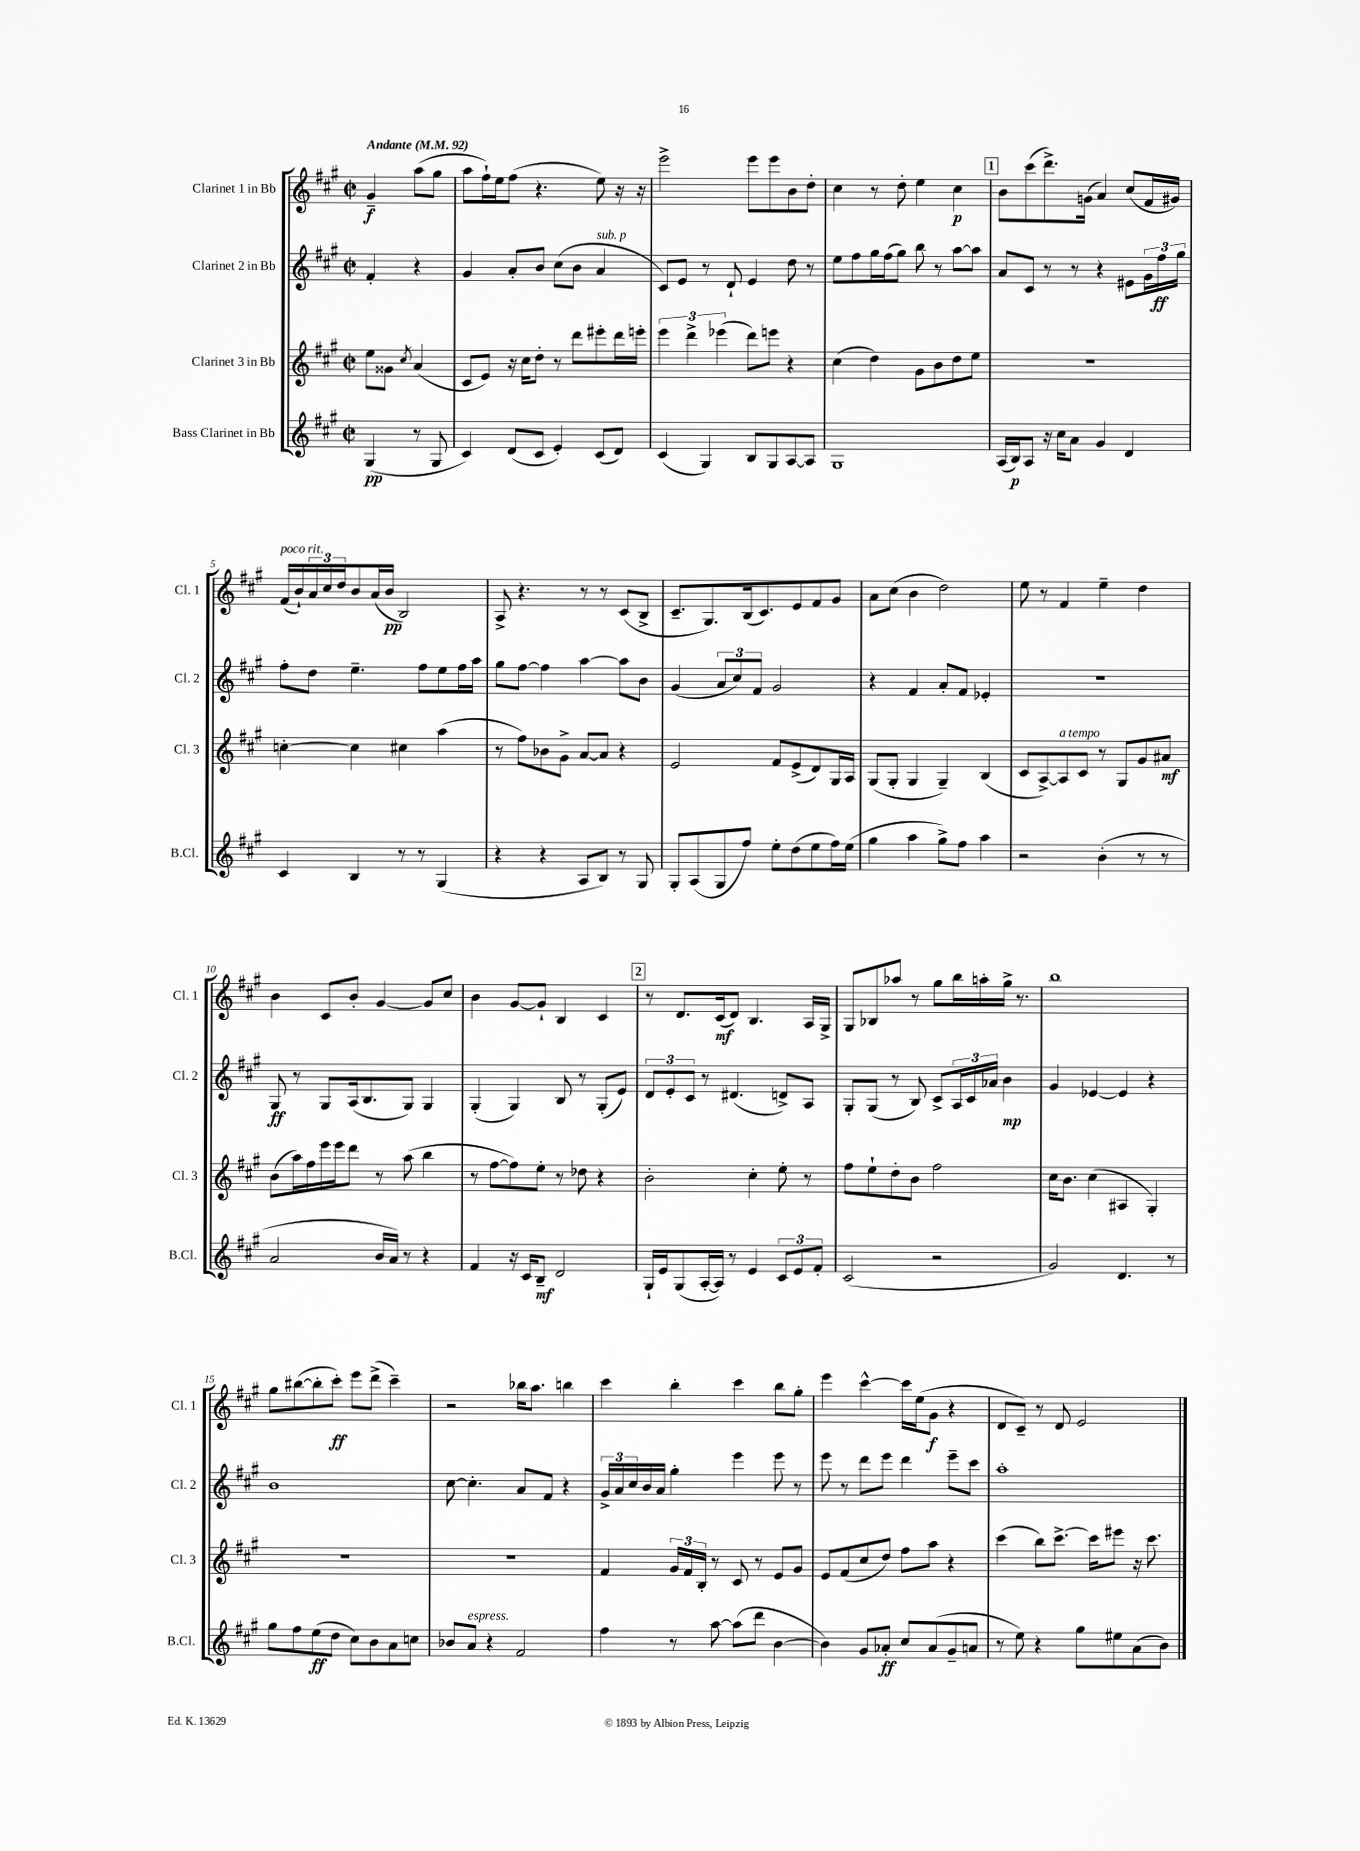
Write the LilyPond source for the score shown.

<<
\new StaffGroup <<
\new Staff = "s0" \with { instrumentName = "Clarinet 1 in Bb" shortInstrumentName = "Cl. 1" } {
    \clef treble \key a \major \defaultTimeSignature \time 2/2 \partial 2 \tempo "Andante" 4 = 92
    gis'4--\f a''8( gis''8 |
    a''8 fis''16-!) e''16 fis''8( r4. e''8) r16 r16 |
    e'''2-> e'''8 e'''8 b'8 d''8-. |
    cis''4 r8 d''8-. e''4 cis''4\p |
    \mark \markup { \box "1" } b'8 cis'''8( d'''8.->) g'16( a'4) cis''8( fis'16 gis'16) |
    fis'16^\markup { \italic "poco rit." }( b'16-!) \tuplet 3/2 { a'16 cis''16 d''16 } b'8 a'16( b'16\pp b2) |
    a8-> r4. r8 r8 cis'8( b8-> |
    cis'8.-- gis8.) b16( cis'8.) e'8 fis'8 gis'8 |
    a'8 cis''8( b'4 d''2) |
    e''8 r8 fis'4 e''4-- d''4 |
    b'4 cis'8 b'8-. gis'4~ gis'8 cis''8 |
    b'4 gis'8~ gis'8-! b4 cis'4 |
    \mark \markup { \box "2" } r8 d'8. cis'16\mf( d'8) b4. a16 gis16-> |
    gis8 bes8 aes''8 r8 gis''8 b''16 a''16-. gis''16-> r8. |
    b''1 |
    gis''8 bis''8~( bis''8-. cis'''8-.\ff) e'''8 d'''8->( cis'''4--) |
    r2 bes''16 a''8. b''4 |
    cis'''4 b''4-. cis'''4 b''8 gis''8-. |
    e'''4 cis'''4~-^ cis'''16 e''16( gis'8\f r4 |
    d'8 cis'8--) r8 d'8 e'2 \bar "|." |
}
\new Staff = "s1" \with { instrumentName = "Clarinet 2 in Bb" shortInstrumentName = "Cl. 2" } {
    \clef treble \key a \major \defaultTimeSignature \time 2/2 \partial 2
    fis'4-. r4 |
    gis'4 a'8-. b'8 cis''8( b'8 a'4^\markup { \italic "sub. p" } |
    cis'8) e'8 r8 d'8-! e'4 d''8 r8 |
    e''8 fis''8 gis''16 fis''16( gis''8) b''8 r8 a''8~ a''8 |
    \mark \markup { \box "1" } a'8 cis'8 r8 r8 r4 eis'8 \tuplet 3/2 { gis'16 fis''16\ff gis''16 } |
    fis''8-. d''8 e''4.-- fis''8 e''8 fis''16 a''16 |
    gis''8 fis''8~ fis''4 a''4~ a''8 b'8 |
    gis'4( \tuplet 3/2 { a'8 cis''8) fis'8 } gis'2 |
    r4 fis'4 a'8-. fis'8 ees'4-. |
    R1 |
    gis8\ff r8 gis8 a16( b8. gis8) gis4 |
    gis4-.( gis4) b8 r8 gis8-.( e'8) |
    \mark \markup { \box "2" } \tuplet 3/2 { d'8 e'8-. cis'8 } r8 dis'4.( d'8->) a8 |
    gis8-. gis8( r8 b8) cis'8-> \tuplet 3/2 { a16 cis'16 aes'16 } b'4\mp |
    gis'4 ees'4~ ees'4 r4 |
    b'1 |
    cis''8~ cis''4.-. a'8 fis'8 r4 |
    \tuplet 3/2 { gis'16-> a'16 cis''16 } b'16 a'16 gis''4-. e'''4 e'''8 r8 |
    e'''8 r8 d'''8 e'''8 d'''4 e'''8-- cis'''8 |
    a''1-. \bar "|." |
}
\new Staff = "s2" \with { instrumentName = "Clarinet 3 in Bb" shortInstrumentName = "Cl. 3" } {
    \clef treble \key a \major \defaultTimeSignature \time 2/2 \partial 2
    e''8 gisis'8 \acciaccatura { cis''8 } a'4( |
    cis'8 e'8) r16 cis''16 d''8-. r8 d'''8 eis'''8-. d'''16 e'''16-. |
    \tuplet 3/2 { e'''4 d'''4-> ees'''4( } d'''8) e'''8 r4 |
    cis''4( d''4) gis'8 b'8 d''8 e''8 |
    \mark \markup { \box "1" } r1 |
    c''4~-. c''4 cis''4 a''4( |
    r8 fis''8) bes'8 gis'8-> a'8~ a'8 r4 |
    e'2 fis'8 e'8->( d'8) gis16 a16 |
    gis8( gis8-. gis4 gis4--) b4( |
    cis'8 a8~->) a8^\markup { \italic "a tempo" } cis'8 r8 gis8 gis'8 ais'8\mf |
    b'8( a''16) fis''16 e'''16 e'''16 d'''8 r8 a''8( b''4 |
    r8 fis''8~ fis''8) e''8-. r8 des''8 r4 |
    \mark \markup { \box "2" } b'2-. cis''4-. e''8-. r8 |
    fis''8 e''8-! d''8-. b'8 fis''2 |
    cis''16 b'8. cis''4( ais4 gis4-.) |
    R1 |
    R1 |
    fis'4 \tuplet 3/2 { gis'16 fis'16 b16-. } r8 cis'8 r8 e'8 gis'8 |
    e'8 fis'8( cis''8 d''8) fis''8 a''8 r4 |
    cis'''4( b''8) cis'''8.~-> cis'''16 eis'''8 r16 cis'''8. \bar "|." |
}
\new Staff = "s3" \with { instrumentName = "Bass Clarinet in Bb" shortInstrumentName = "B.Cl." } {
    \clef treble \key a \major \defaultTimeSignature \time 2/2 \partial 2
    gis4\pp( r8 gis8 |
    cis'4) d'8( cis'8 e'4-.) cis'8( d'8) |
    cis'4( gis4) b8 gis8 a8~ a8 |
    gis1 |
    \mark \markup { \box "1" } a16( b16\p) a8 r16 cis''16 a'8 gis'4 d'4 |
    cis'4 b4 r8 r8 gis4( |
    r4 r4 a8 b8) r8 gis8 |
    gis8-. a8( gis8 fis''8) e''8-. d''8( e''8 fis''16) e''16( |
    gis''4 a''4 gis''8->) fis''8 a''4 |
    r2 b'4-.( r8 r8 |
    a'2 b'16 a'16) r8 r4 |
    fis'4 r16 cis'16 b8--\mf d'2 |
    \mark \markup { \box "2" } gis16-! e'16 gis8( a16~-. a16) r8 e'4 \tuplet 3/2 { cis'8 e'8 fis'8-. } |
    cis'2( r2 |
    gis'2) d'4. r8 |
    gis''8 fis''8 e''8\ff( d''8 cis''8) b'8 a'8 c''8 |
    bes'8 a'8^\markup { \italic "espress." } r4 fis'2 |
    fis''4 r8 a''8~ a''8( d'''8 b'4~ |
    b'4) gis'8 aes'8-.\ff cis''8 aes'8( gis'8-- a'8 |
    r8 e''8) r4 gis''8 eis''8 a'8( b'8) \bar "|." |
}
>>
>>
